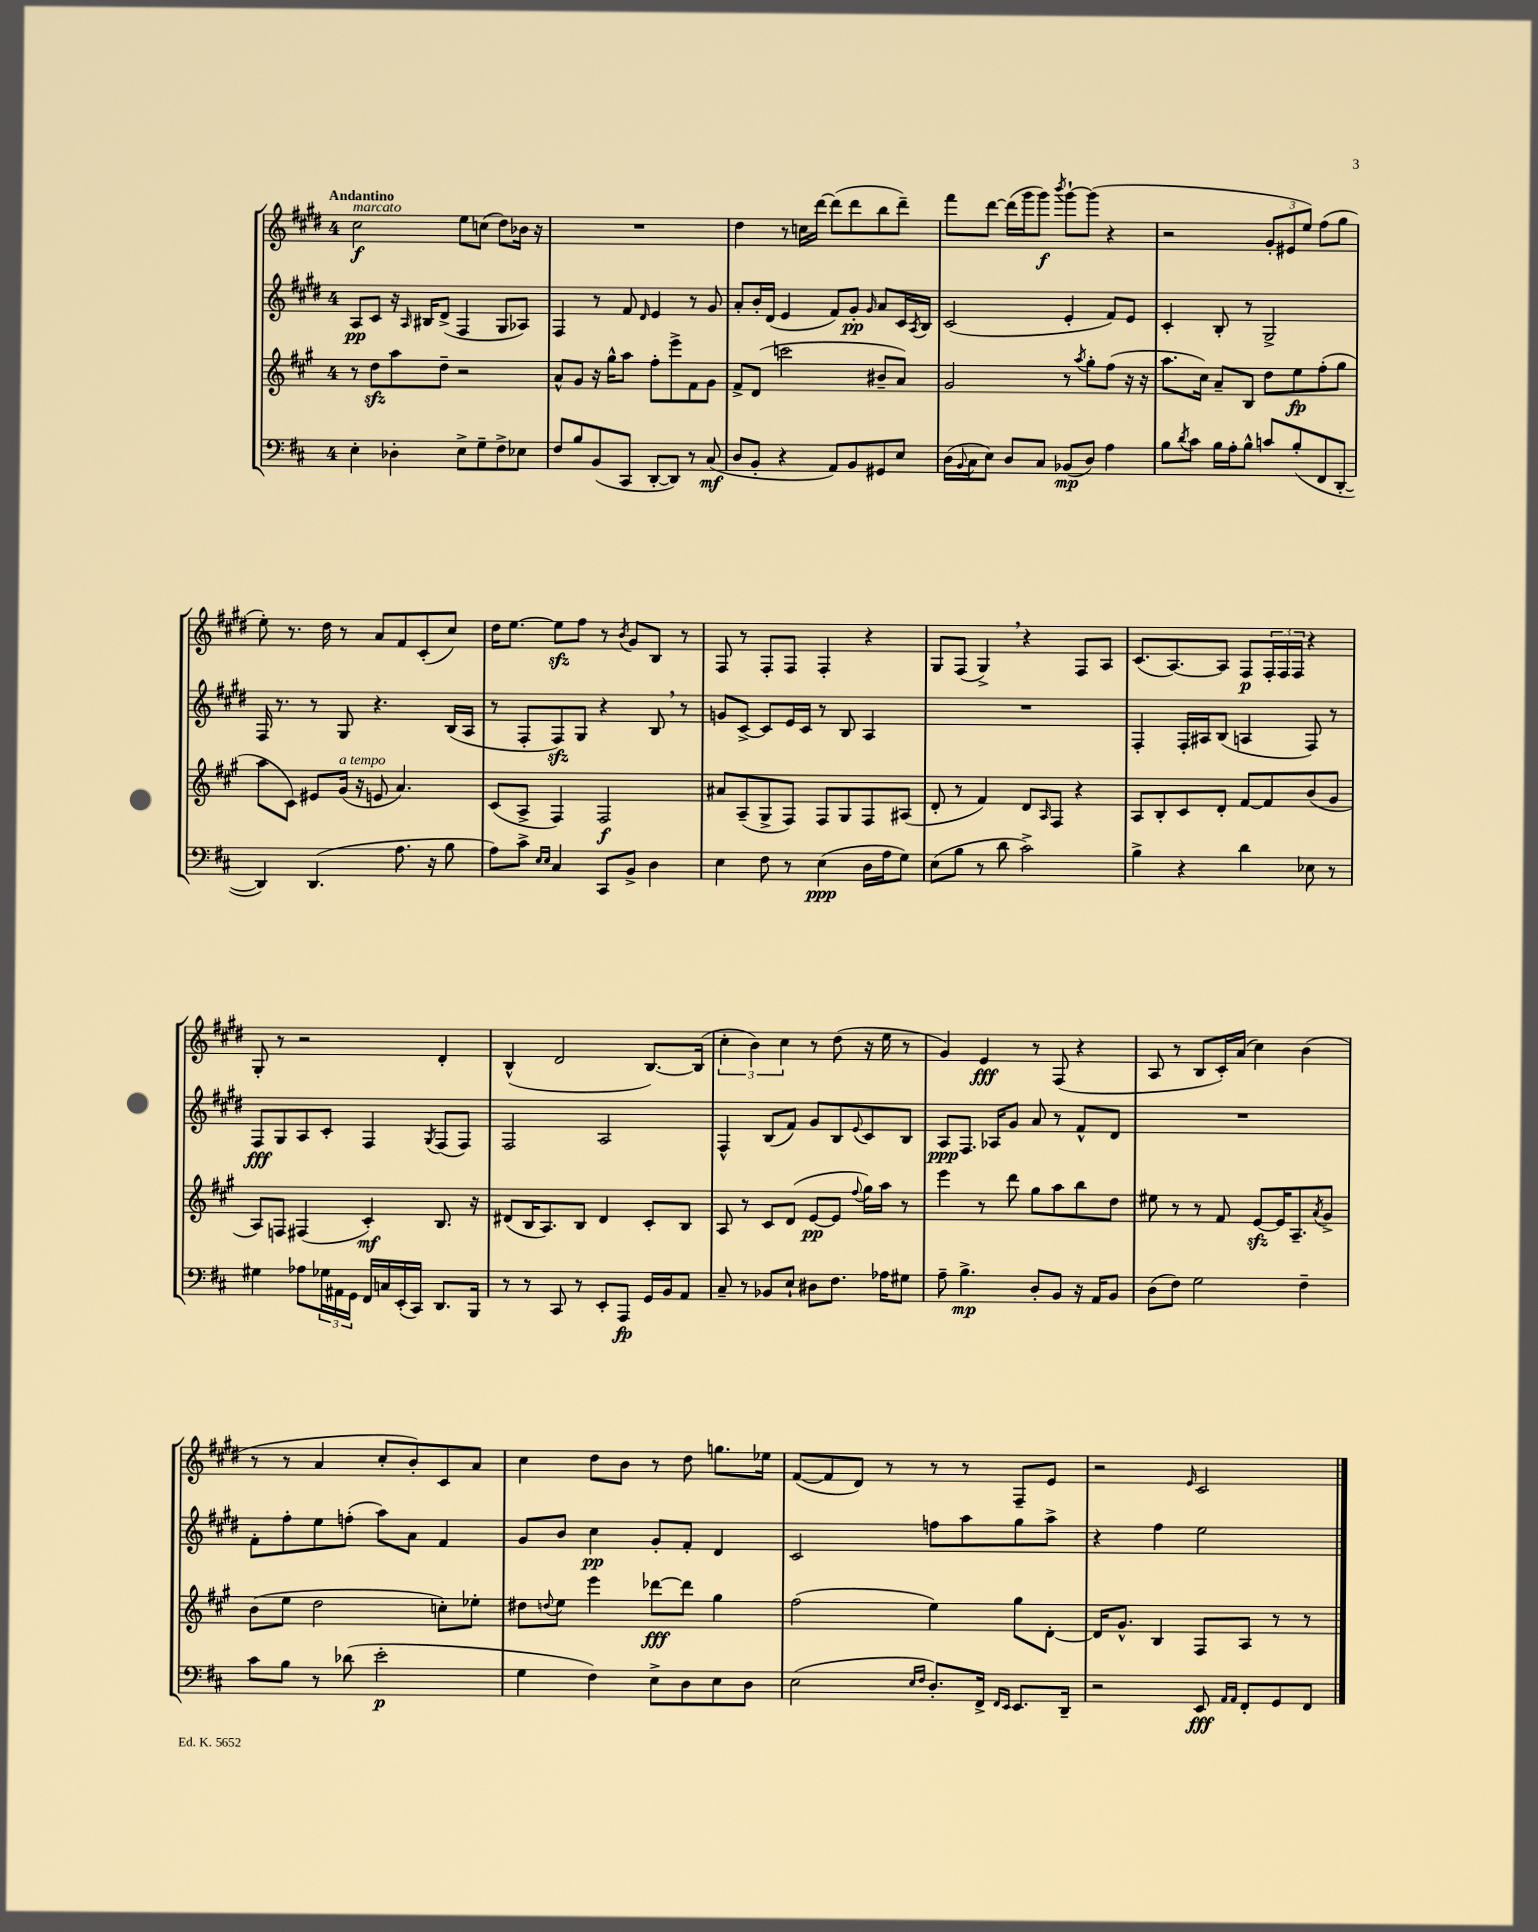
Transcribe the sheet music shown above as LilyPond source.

<<
\new StaffGroup <<
\new Staff = "s0" {
    \clef treble \key e \major \once \override Staff.TimeSignature.style = #'single-digit \time 4/4 \tempo "Andantino"
    cis''2\f^\markup { \italic "marcato" } e''8 c''8( dis''8) bes'16 r16 |
    R1 |
    dis''4 r8 c''16 dis'''16~ dis'''8( dis'''8 b''8 dis'''8--) |
    fis'''8 dis'''8~ dis'''16( gis'''16 gis'''8\f) \acciaccatura { b'''8 } gis'''8~-! gis'''8( r4 |
    r2 \tuplet 3/2 { gis'8-. eis'8 e''8) } fis''8( gis''8 |
    e''8-.) r8. dis''16 r8 a'8 fis'8 cis'8-.( cis''8) |
    dis''16 e''8.~ e''8\sfz fis''8 r8 \acciaccatura { b'8 } gis'8 b8 r8 |
    fis8 r8 fis8-. fis8 fis4-. r4 |
    gis8 fis8( gis4->) \breathe r4 fis8 a8 |
    cis'8.( a8.~) a8 fis8\p \tuplet 3/2 { fis16-. fis16 fis16 } r4 |
    gis8-. r8 r2 dis'4-. |
    b4-^( dis'2 b8.~) b16( |
    \tuplet 3/2 { cis''4-. b'4) cis''4 } r8 dis''8( r16 e''16 r8 |
    gis'4) e'4\fff r8 fis8( r4 |
    a8 r8 b8 cis'16-.) a'16( cis''4) b'4( |
    r8 r8 a'4 cis''8-. b'8-.) cis'8 a'8 |
    cis''4 dis''8 b'8 r8 dis''8 g''8. ees''16 |
    fis'8~( fis'8 dis'8) r8 r8 r8 fis8-- e'8 |
    r2 \grace { e'16 } cis'2 \bar "|." |
}
\new Staff = "s1" {
    \clef treble \key e \major \once \override Staff.TimeSignature.style = #'single-digit \time 4/4
    a8\pp cis'8 r16 \grace { a16 } bis16 dis'8->( fis4 gis8 aes8) |
    fis4 r8 fis'8 \grace { dis'16 } e'4 r8 gis'8 |
    a'8-. b'16-. dis'16( e'4 fis'8) gis'8-.\pp \grace { gis'16 } a'8 cis'16 \acciaccatura { a8 } b16 |
    cis'2( e'4-. fis'8) e'8 |
    cis'4-. b8-. r8 gis2-> |
    fis16 r8. r8 gis8 r4. b16( a16 |
    r8 fis8-. fis8\sfz) gis8 r4 b8 \breathe r8 |
    g'8 cis'8~-> cis'8 e'16 cis'16 r8 b8 a4 |
    R1 |
    fis4-. fis16-. ais16 b8( a4 fis8) r8 |
    fis8\fff gis8 a8 cis'8-. fis4 \acciaccatura { gis8 } fis8( fis8) |
    fis2 a2 |
    fis4-^ b8( fis'8) gis'8 b8 \appoggiatura { e'8 } cis'8 b8 |
    a8\ppp fis8. aes16 gis'8 a'8 r8 fis'8-^ dis'8 |
    R1 |
    fis'8-. fis''8-. e''8 f''8-.( a''8) a'8 fis'4 |
    gis'8 b'8 cis''4\pp gis'8-. fis'8-. dis'4 |
    cis'2 f''8 a''8 gis''8 a''8-> |
    r4 fis''4 e''2 \bar "|." |
}
\new Staff = "s2" {
    \clef treble \key a \major \once \override Staff.TimeSignature.style = #'single-digit \time 4/4
    r8 d''8\sfz a''8 d''8-- r2 |
    a'8-^ gis'8 r16 gis''16-^ a''8 fis''8-. e'''8-> fis'8 gis'8 |
    fis'8-> d'8( c'''2 bis'8-- a'8) |
    gis'2 r8 \acciaccatura { a''8 } gis''8-. fis''8( r16 r16 |
    a''8. cis''16) a'8-- b8 d''8 e''8\fp fis''8-.( gis''8 |
    a''8 cis'8) eis'8 gis'16^\markup { \italic "a tempo" }( r16 e'8 a'4.) |
    cis'8( a8-> fis4) fis2\f |
    ais'8 a8--( gis8-> fis8) fis8 gis8 fis8 ais8( |
    d'8-. r8 fis'4) d'8 \grace { a16 } fis8 r4 |
    a8 b8-. cis'8 d'8-. fis'8~ fis'8 b'8( gis'8 |
    a8) f8 fis4( cis'4-.\mf) b8. r16 |
    dis'8( b16 a8.) b8 dis'4 cis'8-. b8 |
    a8 r8 cis'8 d'8( e'8~\pp e'8 \appoggiatura { fis''8 } gis''16) a''16 r8 |
    e'''4 r8 d'''8 gis''8 a''8 b''8 d''8 |
    eis''8 r8 r8 fis'8 e'8~\sfz e'16 a8.-- \acciaccatura { a'8 } gis'8-> |
    b'8( e''8 d''2 c''8-.) ees''8-. |
    dis''8 \appoggiatura { d''8 } e''8 e'''4 des'''8~\fff des'''8 gis''4 |
    fis''2( e''4) gis''8 d'8~-. |
    d'16 gis'8.-^ b4 fis8 a8 r8 r8 \bar "|." |
}
\new Staff = "s3" {
    \clef bass \key d \major \once \override Staff.TimeSignature.style = #'single-digit \time 4/4
    e4-. des4-. e8-> g8-- fis8-> ees8 |
    fis8 b8 b,8( cis,8 d,8~-. d,8) r8 cis8\mf( |
    d8 b,8-. r4 a,8) b,8 gis,8 e8 |
    d16( \appoggiatura { b,8 } cis16 e8) d8 cis8 bes,8\mp( d8) a4 |
    b8 \acciaccatura { d'8 } cis'8 b16 a16-. b8-^ c'8 b8-.( fis,8 d,8~-. |
    d,4) d,4.( a8. r16 b8 |
    a8) cis'8-> \grace { e16 e16 } cis4 cis,8 b,8-> d4 |
    e4 fis8 r8 e4\ppp( d16 a16 g8) |
    e8( b8 r8 d'8 cis'2->) |
    b4-> r4 d'4 ees8 r8 |
    gis4 aes8 \tuplet 3/2 { ges16 ais,16 g,16 } fis,16 c16 e,16-.( cis,16) d,8. b,,16 |
    r8 r8 cis,8 r8 e,8-. a,,8\fp g,16 b,16 a,8 |
    cis8-- r8 bes,8 e8-! dis8 fis8. aes16 gis8 |
    a8-- b4.->\mp d8-. b,8 r16 a,16 b,8 |
    d8( fis8) g2 fis4-- |
    cis'8 b8 r8 des'8( e'2-.\p |
    g4 fis4) e8-> d8 e8 d8 |
    e2( \grace { e16 fis16 } d8.-.) fis,16-> \grace { fis,16 e,16 } e,8. d,16-- |
    r2 e,8\fff \grace { a,16 a,16 } fis,8-. g,8 fis,8 \bar "|." |
}
>>
>>
\layout { \context { \Score \remove "Bar_number_engraver" } }
